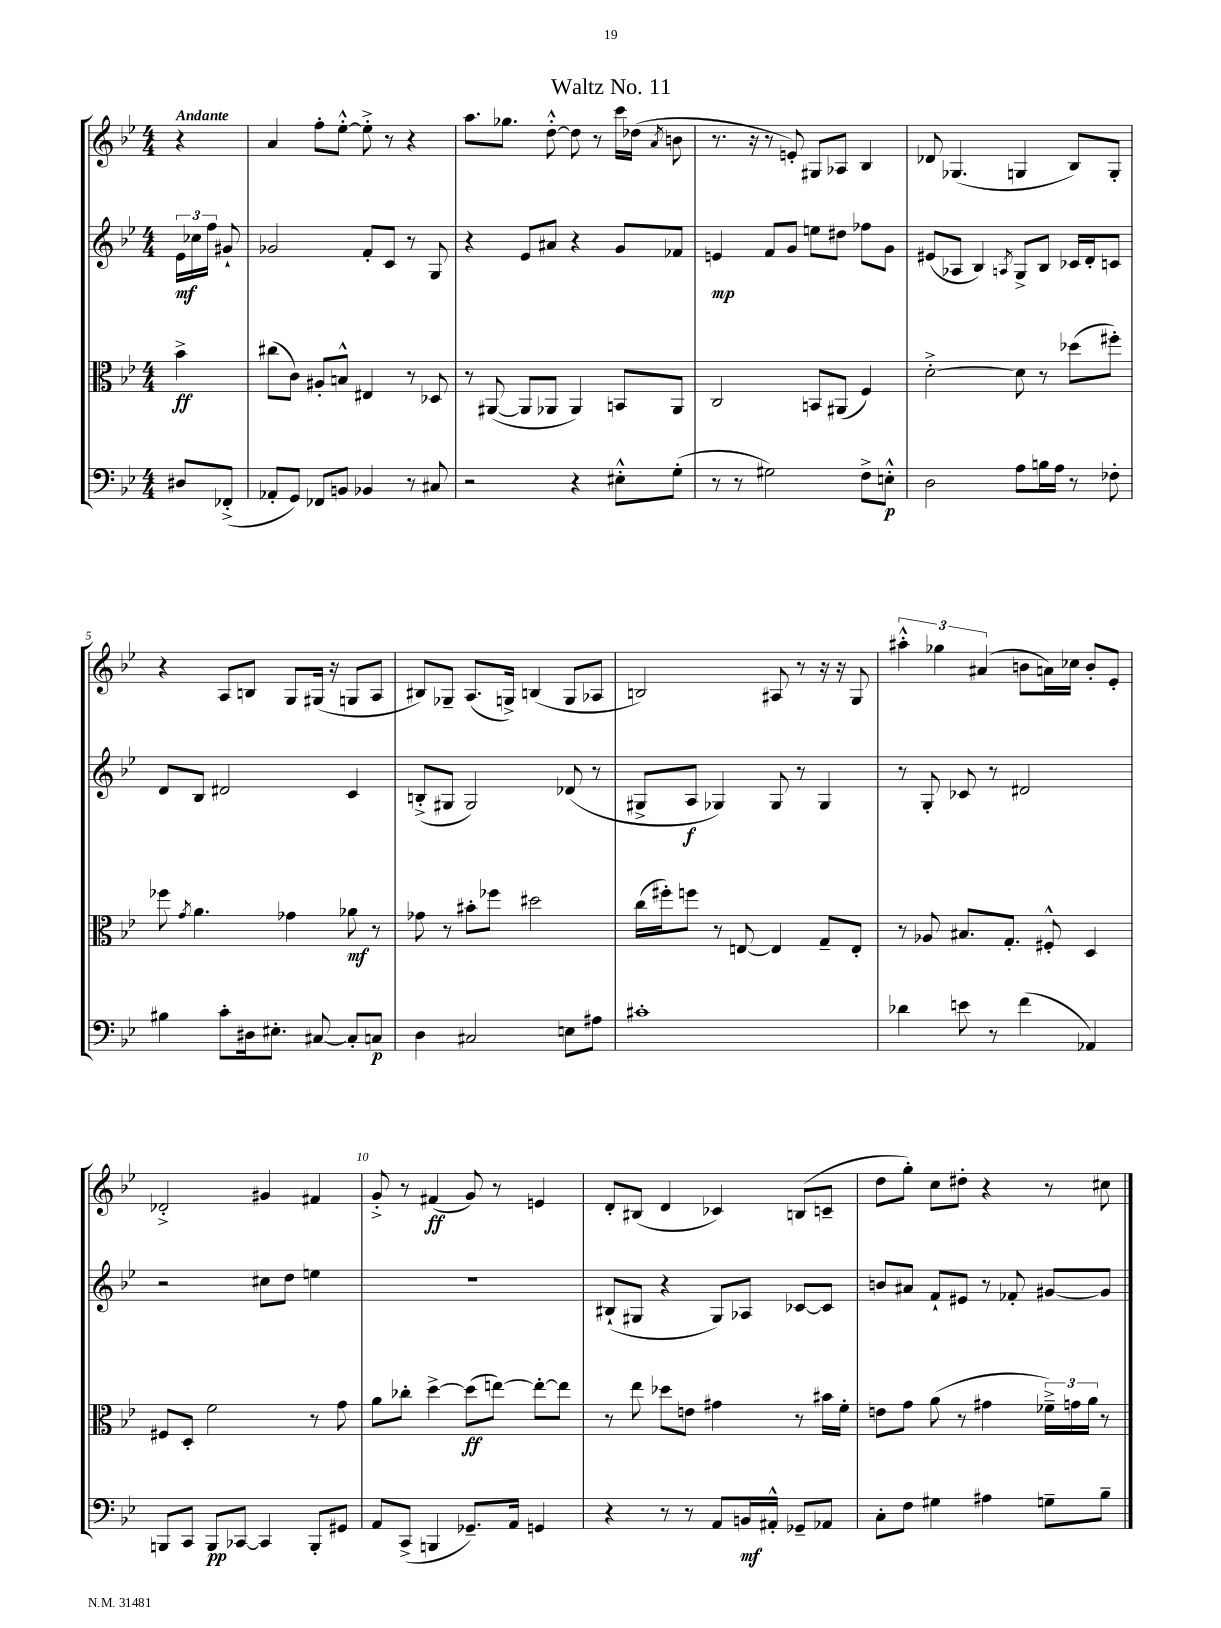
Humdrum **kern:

**kern	**kern	**kern	**kern
*staff4	*staff3	*staff2	*staff1
*clefF4	*clefC3	*clefG2	*clefG2
*k[b-e-]	*k[b-e-]	*k[b-e-]	*k[b-e-]
*M4/4	*M4/4	*M4/4	*M4/4
8D#	4b-^	24e-	4r
.	.	24cc-	.
.	.	24ff	.
(8FF-'^	.	8g#`	.
=	=	=	=
8AA-'	(8cc#	2g-	4a
8GG)	8c)	.	.
8FF-	8A#'	.	8ff'
8BB	8B^^	.	[8ee-'^^
4BB-	4E#	8f'	8ee-'^]
.	.	8c	8r
8r	8r	8r	4r
8C#	8D-	8G	.
=	=	=	=
2r	8r	4r	8.aa
.	([8AA#	.	.
.	.	.	8.gg-
.	8AA#]	8e-	.
.	8AA-	8a#	[8dd'^^
4r	4AA-)	4r	8dd]
.	.	.	8r
8E#'^^	8BB	8g	16ccc
.	.	.	(16dd-
.	.	.	8qa
(8G'	8AA-	8f-	8b
=	=	=	=
8r	2C	4e	8.r
8r	.	.	.
.	.	.	16r
2G#)	.	8f	8r
.	.	8g	8e')
.	8BB	8ee	8G#
.	(8AA#	8dd#	8A-
8F^	4F)	8ff-	4B-
8E'^^	.	8g	.
=	=	=	=
2D	[2d'^	(8e#	8d-
.	.	8A-	(4.G-
.	.	4B-)	.
.	.	8qA	.
8A	8d]	8G^	4G
16B	8r	8B-	.
16A	.	.	.
8r	(8dd-	16c-	8B-)
.	.	16d'	.
8F-'	8ff#')	8c	8G'
=	=	=	=
4B#	8ff-	8d	4r
.	8qg	.	.
.	4.a	8B-	.
8c'	.	2d#	8A
16D#	.	.	8B
8.E#'	.	.	.
.	4g-	.	8G
[8C#	.	.	(16G#
.	.	.	16r
8C#']	8a-	4c	8G
8C	8r	.	8A
=	=	=	=
4D	8g-	(8B'^	8B#)
.	8r	8G#	8G-~
2C#	8b#'	2G#)	(8.A
.	8ff-	.	.
.	.	.	16G^)
.	2dd#	.	(4B
8E	.	(8d-	8G
8A#	.	8r	8A-
=	=	=	=
1c#'	(16cc	8G#^	2B)
.	16ff#')	.	.
.	8ff	8A	.
.	8r	4G-)	.
.	[8E	.	.
.	4E]	8G-	8A#
.	.	8r	8r
.	8G~	4G-	16r
.	.	.	16r
.	8E'	.	8G
=	=	=	=
4d-	8r	8r	6aa#'^^
.	8A-	8G'	.
.	.	.	6gg-
8e	8.B#	8c-	.
.	.	.	(6a#
8r	.	8r	.
.	8.G'	.	.
(4f	.	2d#	8b
.	8F#'^^	.	16a)
.	.	.	16cc-
4AA-)	4D	.	8b'
.	.	.	8e-'
=	=	=	=
8BBB	8F#	2r	2d-'^
8CC	8D'	.	.
8BBB	2f	.	.
[8CC-	.	.	.
4CC-]	.	8cc#	4g#
.	.	8dd	.
8BBB'	8r	4ee	4f#
8GG#	8g	.	.
=	=	=	=
8AA	8a	1r	8g'^
(8CC^	8cc-'	.	8r
4BBB	[4dd^	.	(4f#
8.GG-~)	(8dd]	.	8g)
.	[8ee)	.	8r
16AA	.	.	.
4GG	8ee'_	.	4e
.	8ee]	.	.
=	=	=	=
4r	8r	(8B#`	8d'
.	8ee-	8G#	(8B#
8r	8dd-	4r	4d
8r	8e	.	.
8AA	4g#	8G#)	4c-)
16BB	.	8A-	.
16AA#'^^	.	.	.
8GG-~	8r	[8c-	(8B
8AA-	16b#	8c-]	8c~
.	16f'	.	.
=	=	=	=
8C'	8e	8b	8dd
8F	8g	8a#	8gg')
4G#	(8a	8f`	8cc
.	8r	8e#	8dd#'
4A#	4g#	8r	4r
.	.	8f-'	.
8G~	24f-~^)	[8g#	8r
.	24g	.	.
.	24a	.	.
8B-~	8r	8g#]	8cc#
==	==	==	==
*-	*-	*-	*-
